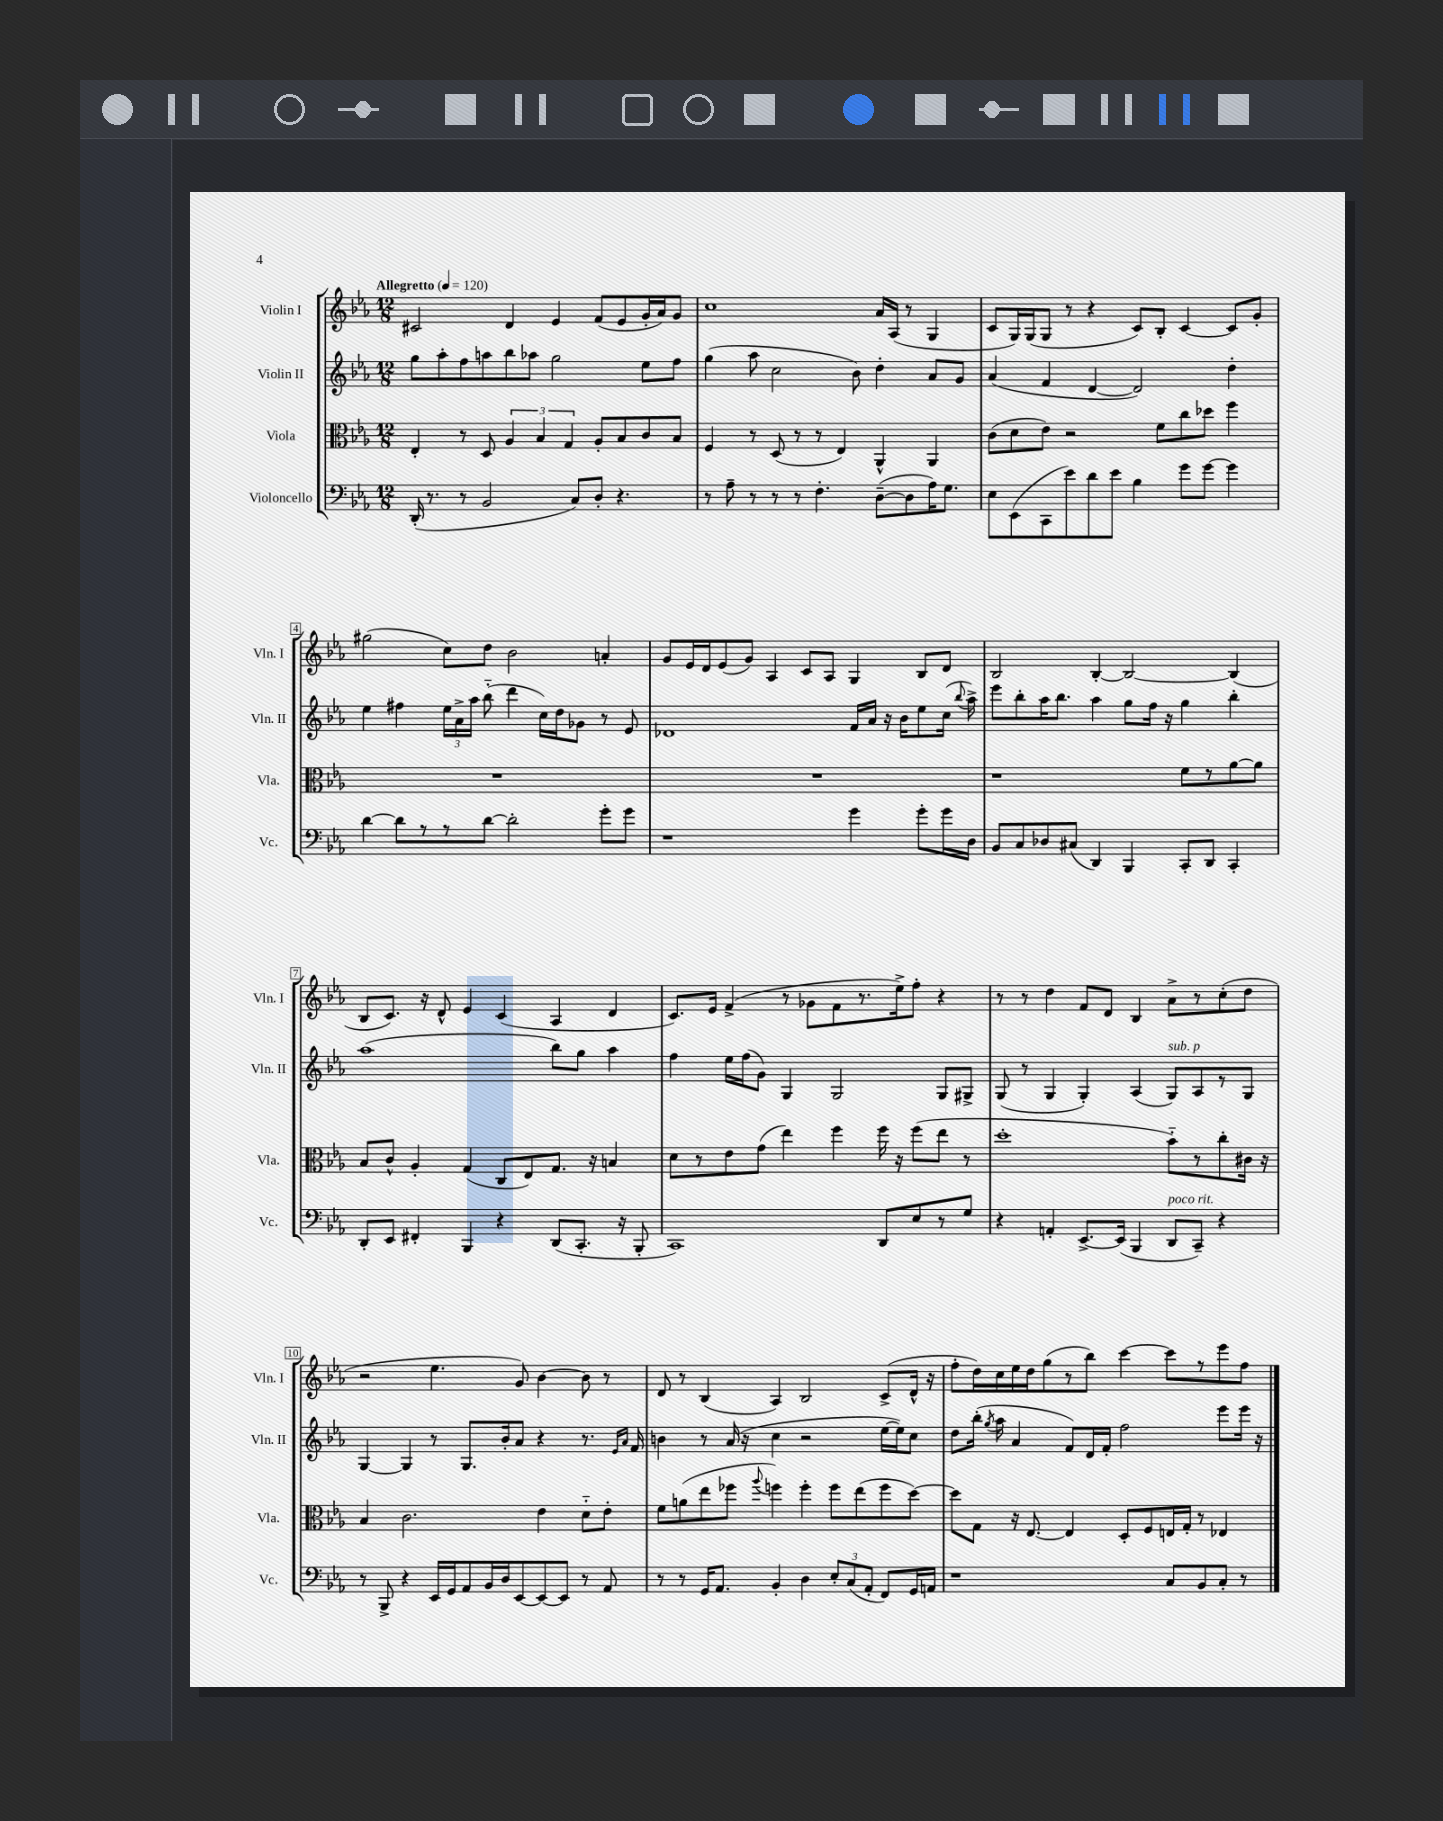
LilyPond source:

<<
\new StaffGroup <<
\new Staff = "s0" \with { instrumentName = "Violin I" shortInstrumentName = "Vln. I" } {
    \clef treble \key ees \major \numericTimeSignature \time 12/8 \tempo "Allegretto" 4 = 120
    \autoBeamOff cis'2 d'4 ees'4 f'8[( ees'8 g'16-. aes'16) g'8] |
    c''1 aes'16[ aes16]( r8 g4 |
    c'8[ g16) g16( g8] r8 r4 c'8[) bes8]-. c'4~ c'8[ g'8]-. |
    gis''2( c''8[) d''8] bes'2 a'4-. |
    g'8[ ees'16 d'16 ees'8( g'8]) aes4 c'8[ aes8] g4 bes8[ d'8] |
    bes2 bes4~-. bes2~ bes4( |
    bes8[ c'8.]) r16 d'8-^ ees'4 c'4( aes4 d'4 |
    c'8.[) ees'16] f'4->( r8 ges'8[ f'8 r8. ees''16->) f''8]-. r4 |
    r8 r8 d''4 f'8[ d'8] bes4 aes'8[-> r8 c''8-.( d''8] |
    r2 ees''4. g'8) bes'4~ bes'8 r8 |
    d'8 r8 bes4( aes4) bes2 c'8[->( d'16]-^ r16 |
    f''8[-. d''16) c''16 ees''16 d''16 g''8( r8 bes''8]) c'''4~ c'''8[ r8 ees'''8 f''8] \bar "|." |
}
\new Staff = "s1" \with { instrumentName = "Violin II" shortInstrumentName = "Vln. II" } {
    \clef treble \key ees \major \numericTimeSignature \time 12/8
    \autoBeamOff g''8[ aes''8-. f''8 a''8 bes''8 aes''8] g''2 ees''8[ f''8] |
    g''4( aes''8 c''2 bes'8) d''4-. aes'8[ g'8] |
    aes'4( f'4 d'4~ d'2) d''4-. |
    ees''4 fis''4 \tuplet 3/2 { ees''16[ aes'16-> aes''16] } bes''8-_( d'''4 c''16[) d''16 ges'8] r8 ees'8 |
    des'1 f'16[ aes'16] r16 bes'16[ ees''8 c''16]( \appoggiatura { bes''8 } aes''16->) |
    ees'''8[ bes''8-. aes''16 bes''8.] aes''4 g''8[ f''16] r16 g''4 bes''4-. |
    aes''1( bes''8[) g''8] aes''4 |
    f''4 ees''16[ f''16( g'8]) g4 g2 g8[ gis8]-> |
    g8( r8 g4 g4-.) aes4( g8[^\markup { \italic "sub. p" }) aes8 r8 g8] |
    g4~ g4 r8 g8.[ bes'16-. aes'8] r4 r8. \grace { ees'16[ aes'16] } f'16 |
    b'4 r8 aes'16( r16 c''4 r2 ees''16[~ ees''16) c''8] |
    d''8[ bes''16]-.( \acciaccatura { g''8 } aes''16 aes'4 f'8[) d'16 f'16]-. f''2 ees'''8[ ees'''16] r16 \bar "|." |
}
\new Staff = "s2" \with { instrumentName = "Viola" shortInstrumentName = "Vla." } {
    \clef alto \key ees \major \numericTimeSignature \time 12/8
    \autoBeamOff ees4-. r8 d8 \tuplet 3/2 { aes4 bes4 g4 } aes8[-. bes8 c'8 bes8] |
    f4 r8 d8( r8 r8 ees4) aes,4-^ aes,4 |
    c'8[( d'8 ees'8]) r2 f'8[ c''8 des''8] f''4 |
    R1. |
    R1. |
    r1 f'8[ r8 aes'8~ aes'8] |
    bes8[ c'8]-^ aes4-. g4( c8[ ees8) g8.] r16 b4 |
    d'8[ r8 ees'8 g'8]( ees''4) f''4 f''16 r16 f''8[( ees''8] r8 |
    d''1-. bes'8[-_) r8 c''8-. cis'16] r16 |
    bes4 c'2. ees'4 d'8[-_ ees'8]-. |
    f'8[ a'8( ees''8 fes''8] \appoggiatura { aes''8 } f''4) f''4-. f''8[ ees''8( f''8 d''8]~) |
    d''8[ g8] r16 ees8.~ ees4 d8[-. f8 e16 g16]-. r8 ees4 \bar "|." |
}
\new Staff = "s3" \with { instrumentName = "Violoncello" shortInstrumentName = "Vc." } {
    \clef bass \key ees \major \numericTimeSignature \time 12/8
    \autoBeamOff d,16-.( r8. r8 bes,2 c8[) d8]-. r4. |
    r8 aes8-- r8 r8 r8 f4.-. d8[~--( d8 aes16) g8.] |
    ees8[ ees,8( c,8 ees'8) d'8 ees'8] bes4 g'8[ g'8]~ g'4 |
    d'4~ d'8[ r8 r8 d'8]~ d'2-. g'8[-. g'8] |
    r1 g'4 g'8[-. g'16 d16] |
    bes,8[ c8 des8 cis8]( d,4) bes,,4 c,8[-. d,8] c,4-. |
    d,8[-. ees,8] fis,4-. bes,,4 r4 d,8[( c,8.]-. r16 bes,,8-. |
    c,1) d,8[ ees8 r8 g8] |
    r4 a,4-. ees,8.[~-> ees,16]( bes,,4 d,8[^\markup { \italic "poco rit." } c,8]--) r4 |
    r8 bes,,8-> r4 ees,16[ g,16 aes,8 bes,16 d16 ees,8~ ees,8~ ees,8] r8 aes,8 |
    r8 r8 g,16[ aes,8.] bes,4-. d4 \tuplet 3/2 { ees8[-. c8( aes,8]-. } f,8[) g,16 a,16] |
    r1 c8[ bes,8 c8]-. r8 \bar "|." |
}
>>
>>
\layout { \context { \Score \override BarNumber.stencil = #(make-stencil-boxer 0.1 0.3 ly:text-interface::print) } }
